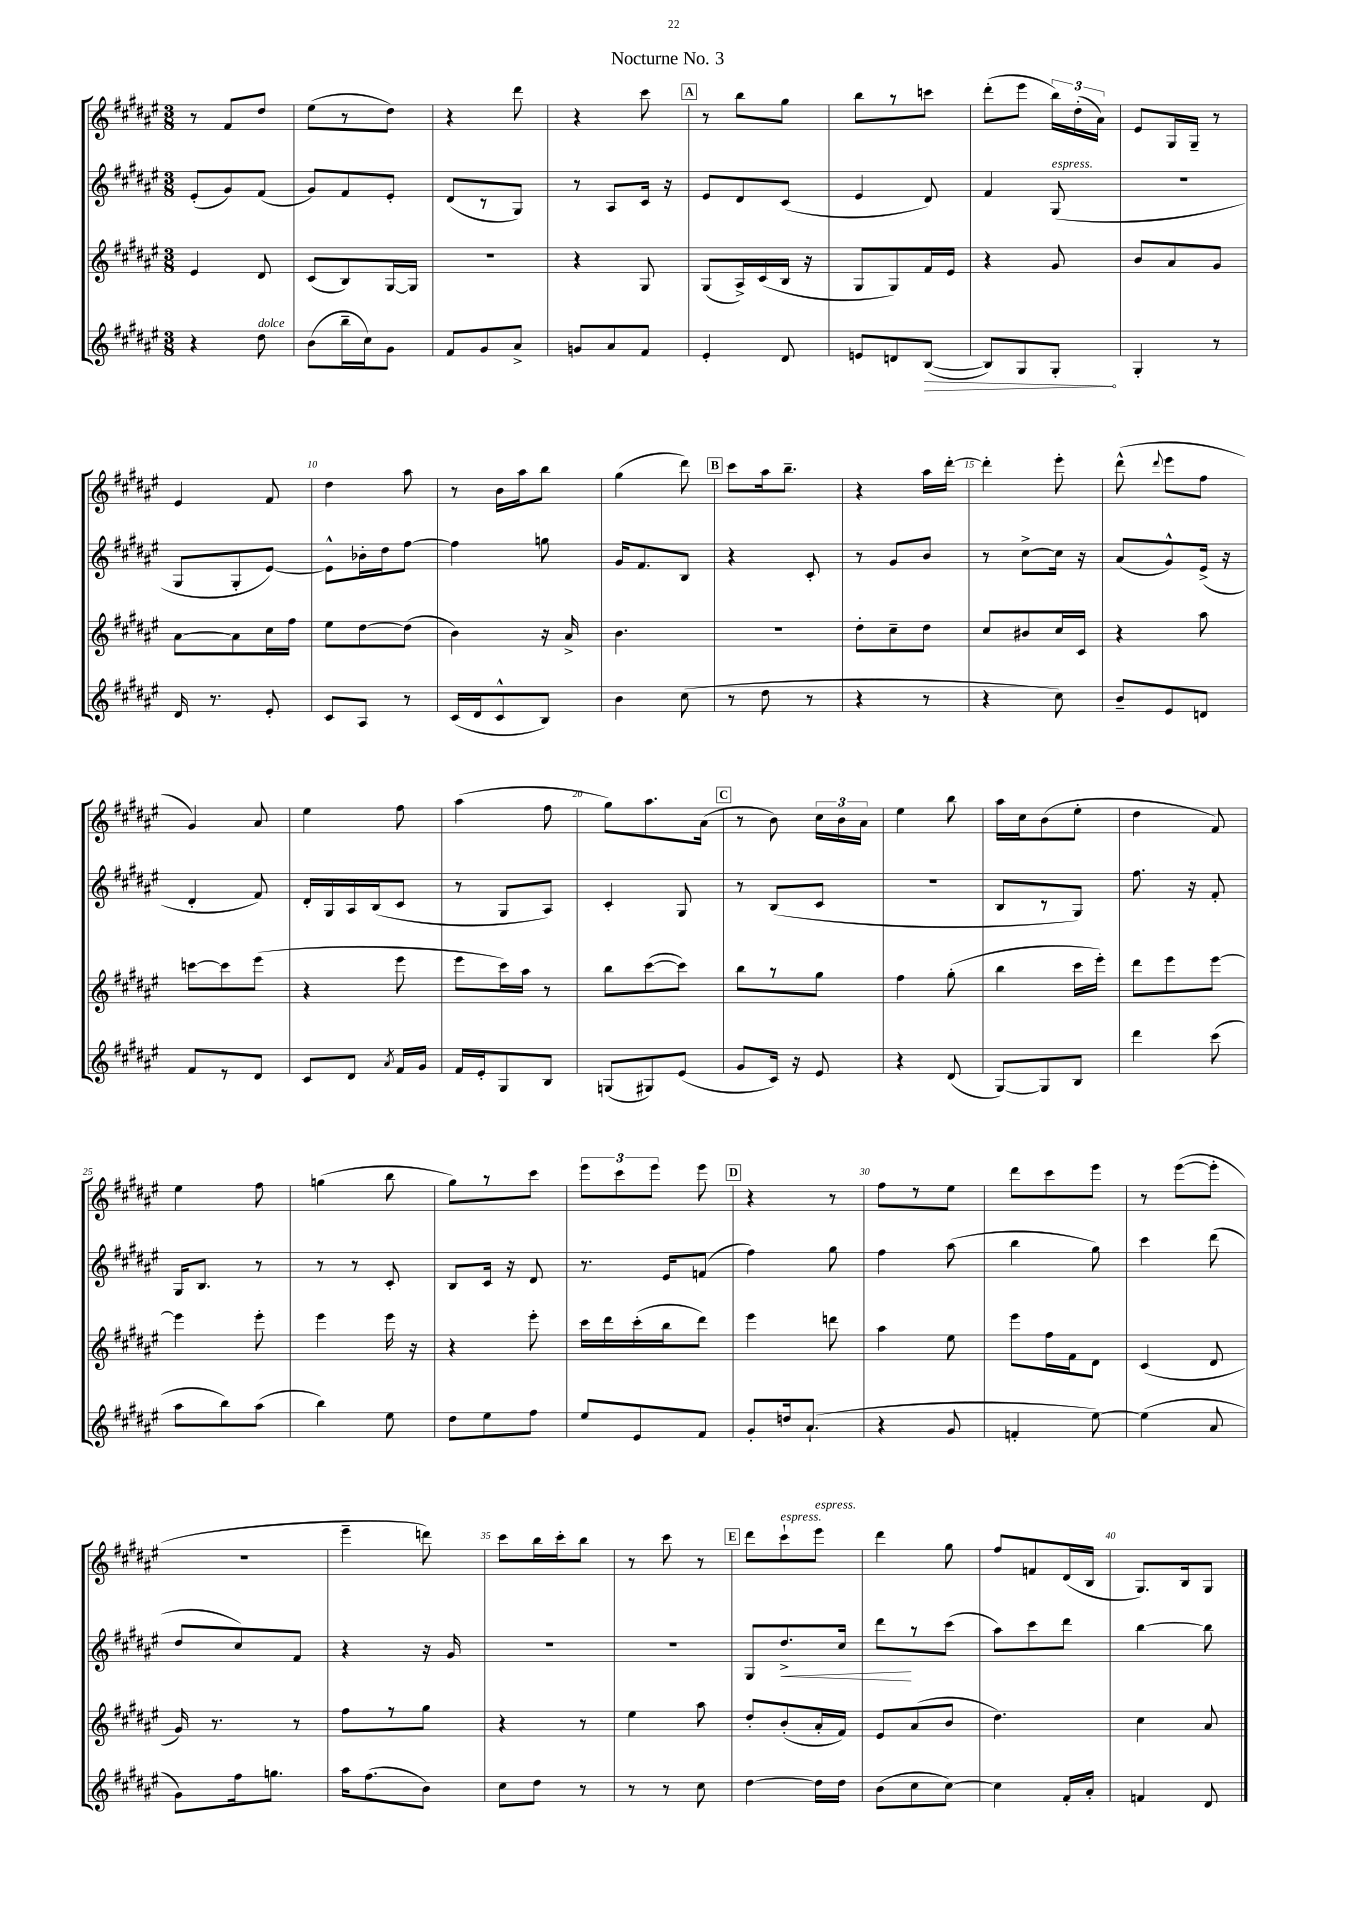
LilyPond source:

\header { title = "Nocturne No. 3" }
<<
\new StaffGroup <<
\new Staff = "s0" {
    \clef treble \key fis \major \numericTimeSignature \time 3/8
    \autoBeamOff r8 fis'8[ dis''8] |
    eis''8[( r8 dis''8]) |
    r4 dis'''8 |
    r4 cis'''8 |
    \mark \markup { \box "A" } r8 b''8[ gis''8] |
    b''8[ r8 c'''8] |
    dis'''8[-.( eis'''8] \tuplet 3/2 { b''16[) dis''16-.( ais'16]) } |
    eis'8[ gis16 gis16]-- r8 |
    eis'4 fis'8 |
    dis''4 ais''8 |
    r8 b'16[ ais''16 b''8] |
    gis''4( dis'''8) |
    \mark \markup { \box "B" } cis'''8[ ais''16 b''8.]-- |
    r4 ais''16[ dis'''16]~-. |
    dis'''4-. eis'''8-. |
    dis'''8-^( \appoggiatura { dis'''8 } eis'''8[ fis''8] |
    gis'4) ais'8 |
    eis''4 fis''8 |
    ais''4( fis''8 |
    gis''8[) ais''8. ais'16]( |
    \mark \markup { \box "C" } r8 b'8) \tuplet 3/2 { cis''16[ b'16 ais'16] } |
    eis''4 b''8 |
    ais''16[ cis''16 b'8( eis''8]-. |
    dis''4 fis'8) |
    eis''4 fis''8 |
    g''4( b''8 |
    gis''8[) r8 cis'''8] |
    \tuplet 3/2 { eis'''8[ cis'''8 eis'''8] } eis'''8 |
    \mark \markup { \box "D" } r4 r8 |
    fis''8[ r8 eis''8] |
    dis'''8[ cis'''8 eis'''8] |
    r8 eis'''8[~( eis'''8]-. |
    R4. |
    eis'''4-- d'''8) |
    cis'''8[ b''16 cis'''16-. b''8] |
    r8 cis'''8 r8 |
    \mark \markup { \box "E" } dis'''8[ cis'''8-!^\markup { \italic "espress." } eis'''8]^\markup { \italic "espress." } |
    dis'''4 gis''8 |
    fis''8[ f'8 dis'16( b16] |
    gis8.[) b16 gis8] \bar "|." |
}
\new Staff = "s1" {
    \clef treble \key fis \major \numericTimeSignature \time 3/8
    \autoBeamOff eis'8[-.( gis'8) fis'8]( |
    gis'8[) fis'8 eis'8]-. |
    dis'8[( r8 gis8]) |
    r8 ais8[ cis'16] r16 |
    \mark \markup { \box "A" } eis'8[ dis'8 cis'8]( |
    eis'4 dis'8) |
    fis'4 gis8^\markup { \italic "espress." }( |
    R4. |
    gis8[ gis8-. eis'8]~) |
    eis'8[-^ bes'16-. dis''16 fis''8]~ |
    fis''4 g''8 |
    gis'16[ fis'8. b8] |
    \mark \markup { \box "B" } r4 cis'8-. |
    r8 gis'8[ b'8] |
    r8 cis''8[~-> cis''16] r16 |
    ais'8[( gis'8-^) eis'16]->( r16 |
    dis'4-. fis'8) |
    dis'16[-. gis16 ais16 b16( cis'8] |
    r8 gis8[ ais8]) |
    cis'4-. gis8 |
    \mark \markup { \box "C" } r8 b8[( cis'8] |
    r4. |
    b8[ r8 gis8]) |
    fis''8. r16 fis'8-. |
    gis16[ b8.] r8 |
    r8 r8 cis'8-. |
    b8[ cis'16] r16 dis'8 |
    r8. eis'16[ f'8]( |
    \mark \markup { \box "D" } fis''4) gis''8 |
    fis''4 ais''8( |
    b''4 gis''8) |
    cis'''4 dis'''8( |
    dis''8[ cis''8) fis'8] |
    r4 r16 gis'16 |
    R4. |
    R4. |
    \mark \markup { \box "E" } gis8[ dis''8.->\< cis''16] |
    dis'''8[\! r8 cis'''8]( |
    ais''8[) cis'''8 dis'''8] |
    b''4~ b''8 \bar "|." |
}
\new Staff = "s2" {
    \clef treble \key fis \major \numericTimeSignature \time 3/8
    \autoBeamOff eis'4 dis'8 |
    cis'8[( b8) gis16~ gis16] |
    R4. |
    r4 gis8 |
    \mark \markup { \box "A" } gis8[( ais16->) cis'16( b16] r16 |
    gis8[ gis8) fis'16 eis'16] |
    r4 gis'8 |
    b'8[ ais'8 gis'8] |
    ais'8[~ ais'8 cis''16 fis''16] |
    eis''8[ dis''8~ dis''8]( |
    b'4) r16 ais'16-> |
    b'4. |
    \mark \markup { \box "B" } R4. |
    dis''8[-. cis''8-- dis''8] |
    cis''8[ bis'8 cis''16 cis'16] |
    r4 ais''8 |
    c'''8[~ c'''8 eis'''8]( |
    r4 eis'''8 |
    eis'''8[ cis'''16) ais''16] r8 |
    b''8[ cis'''8~( cis'''8]) |
    \mark \markup { \box "C" } b''8[ r8 gis''8] |
    fis''4 gis''8-.( |
    b''4 cis'''16[ eis'''16]-.) |
    dis'''8[ eis'''8 eis'''8]~ |
    eis'''4 eis'''8-. |
    eis'''4 eis'''16 r16 |
    r4 eis'''8-. |
    cis'''16[ dis'''16 cis'''16-.( b''16 dis'''8]) |
    \mark \markup { \box "D" } eis'''4 d'''8 |
    ais''4 eis''8 |
    eis'''8[ fis''16 fis'16 dis'8] |
    cis'4( dis'8 |
    gis'16) r8. r8 |
    fis''8[ r8 gis''8] |
    r4 r8 |
    eis''4 ais''8 |
    \mark \markup { \box "E" } dis''8[-. b'8-.( ais'16-. fis'16]) |
    eis'8[ ais'8( b'8] |
    dis''4.) |
    cis''4 ais'8 \bar "|." |
}
\new Staff = "s3" {
    \clef treble \key fis \major \numericTimeSignature \time 3/8
    \autoBeamOff r4 dis''8^\markup { \italic "dolce" } |
    b'8[( b''16-- cis''16) gis'8] |
    fis'8[ gis'8 ais'8]-> |
    g'8[ ais'8 fis'8] |
    \mark \markup { \box "A" } eis'4-. dis'8 |
    e'8[ d'8 \once \override Hairpin.circled-tip = ##t b8]~\>( |
    b8[) gis8 gis8]-.\! |
    gis4-. r8 |
    dis'16 r8. eis'8-. |
    cis'8[ ais8] r8 |
    cis'16[( dis'16 cis'8-^ b8]) |
    b'4 cis''8( |
    \mark \markup { \box "B" } r8 dis''8 r8 |
    r4 r8 |
    r4 cis''8) |
    b'8[-- eis'8 d'8] |
    fis'8[ r8 dis'8] |
    cis'8[ dis'8] \acciaccatura { ais'8 } fis'16[ gis'16] |
    fis'16[ eis'16-. gis8 b8] |
    g8[( gis8) eis'8]( |
    \mark \markup { \box "C" } gis'8[ cis'16]) r16 eis'8 |
    r4 dis'8( |
    gis8[~) gis8 b8] |
    dis'''4 cis'''8( |
    ais''8[ b''8) ais''8]( |
    b''4) eis''8 |
    dis''8[ eis''8 fis''8] |
    eis''8[ eis'8 fis'8] |
    \mark \markup { \box "D" } gis'8[-. d''16 ais'8.]-!( |
    r4 gis'8 |
    f'4-. eis''8~) |
    eis''4( ais'8 |
    gis'8[) fis''16 g''8.] |
    ais''16[ fis''8.( b'8]) |
    cis''8[ dis''8] r8 |
    r8 r8 cis''8 |
    \mark \markup { \box "E" } dis''4~ dis''16[ dis''16] |
    b'8[( cis''8 cis''8]~) |
    cis''4 fis'16[-. ais'16]-. |
    f'4 dis'8 \bar "|." |
}
>>
>>
\layout { \context { \Score \override BarNumber.break-visibility = ##(#f #t #t) barNumberVisibility = #(every-nth-bar-number-visible 5) } }
